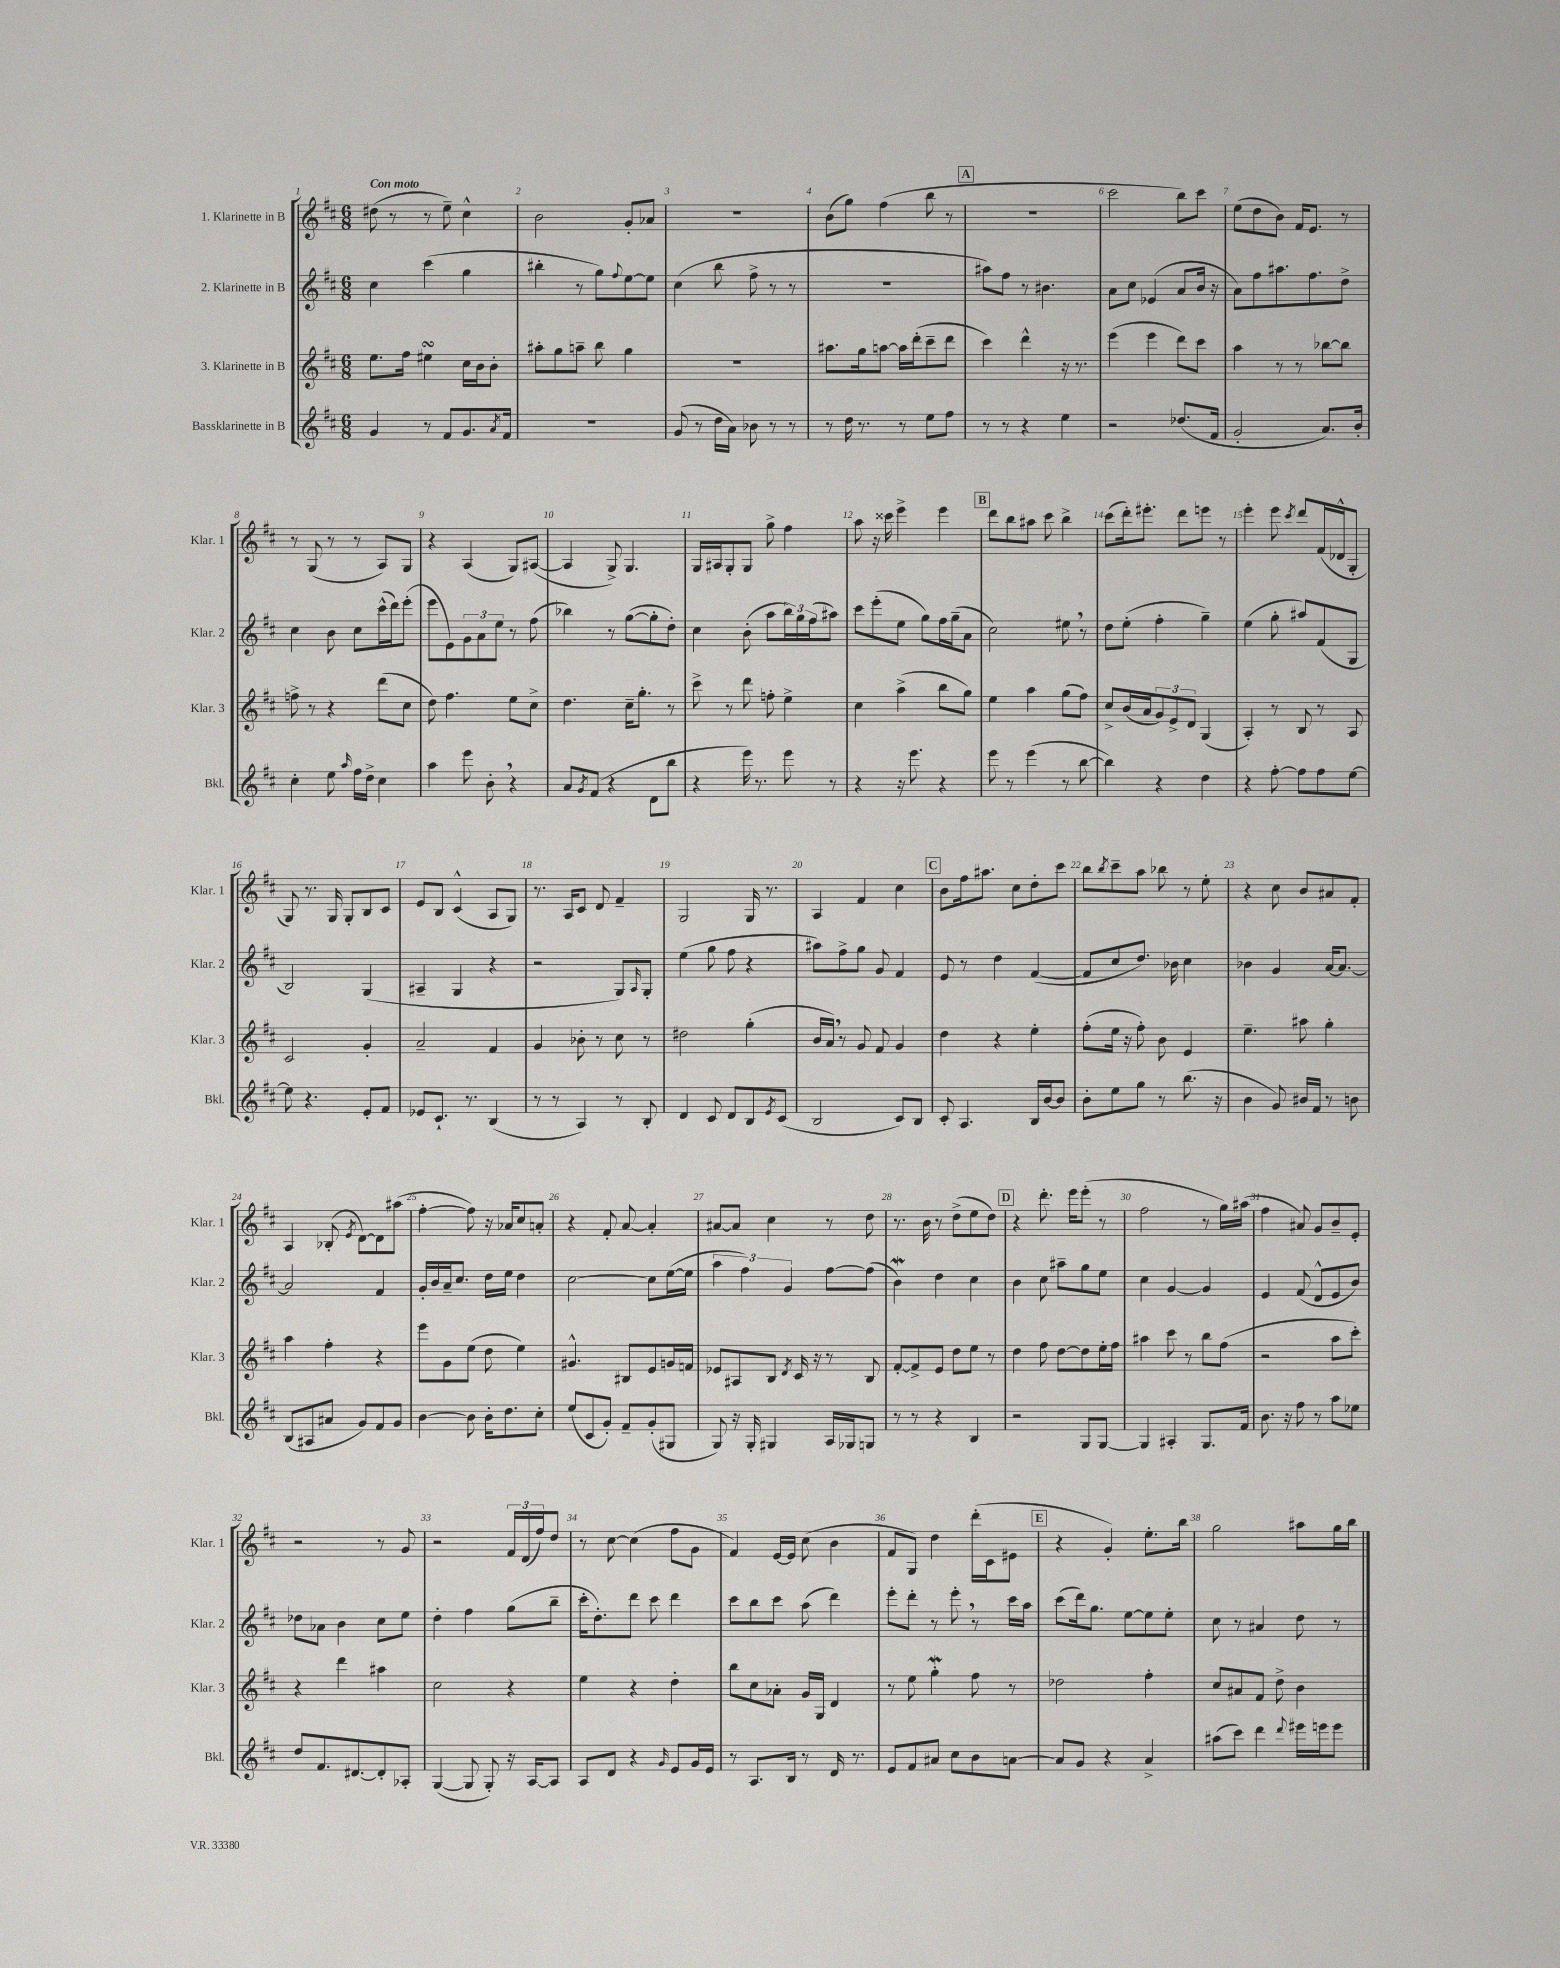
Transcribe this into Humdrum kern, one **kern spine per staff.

**kern	**kern	**kern	**kern
*staff4	*staff3	*staff2	*staff1
*clefG2	*clefG2	*clefG2	*clefG2
*k[f#c#]	*k[f#c#]	*k[f#c#]	*k[f#c#]
*M6/8	*M6/8	*M6/8	*M6/8
4g/	8.ee\L	4cc#\	(8dd#\
.	.	.	8r
.	16ff#\Jk	.	.
8r	4ee#\	(4ccc#\	8r
8f#/L	.	.	8ee~\)
8.g/	16cc#\LL	4gg\	4cc#^^\
.	16b\J	.	.
.	8b'\J	.	.
8qa/	.	.	.
16f#/Jk	.	.	.
=	=	=	=
2.r	8aa#'\L	4bb#'\	2b\
.	8gg\	.	.
.	8aa~\J	8r	.
.	8bb\	8gg\L)	.
.	.	8qqff#/	.
.	4gg\	[8ee\	8g'/L
.	.	8ee\]J	8a-/J
=	=	=	=
(8g/	2.r	(4cc#\	2.r
8r	.	.	.
16dd\LL	.	8bb\	.
16a\JJ)	.	.	.
8b-\	.	8ff#^\	.
8r	.	8r	.
8r	.	8r	.
=	=	=	=
8r	8.aa#\L	2.r	(8b\L
16dd\	.	.	8gg\J)
8.r	16gg\k	.	.
.	[8aa\J	.	(4ff#\
8r	16aa\]LL	.	.
.	(16ddd'\J	.	.
8ee\L	8ccc#~\	.	8bb\
8ff#\J	8ddd\J	.	8r
=	=	=	=
8r	4ccc#\)	8aa#\L)	2.r
8r	.	8ff#\J	.
4r	4ddd^^\	8r	.
.	.	4.b#\	.
4ee\	16r	.	.
.	8.r	.	.
=	=	=	=
2r	(4eee\	8a\L	2ccc#\
.	.	8cc#\J	.
.	4eee\	(4e-/	.
(8.dd-/L	8ddd\L)	8a/L	8bb\L)
.	8ccc#\J	16b/Jk	8ccc#\J
16f#/Jk	.	16r	.
=	=	=	=
2g'/	4aa\	8a\L)	(8ee\L
.	.	8ff#\	8dd\
.	8r	8.aa#\	8b\J)
.	8r	.	16f#/LK
.	.	8.ff#\	8.e/J
8.a/L)	[8bb-\L	.	.
.	8bb-\]J	8dd^\J	8r
16b'/Jk	.	.	.
=	=	=	=
4cc#'\	8ff^\	4cc#\	8r
.	8r	.	(8G/
8ee\	4r	8b\	8r
16qqaa/	.	.	.
16ff#\LL	.	8cc#\L	8r
16dd^\JJ	.	.	.
4cc#\	(8ddd\L	(16ccc#^^\L	8A/L)
.	.	16ddd\J)	.
.	8cc#\J	(8eee'\J	8G/J
=	=	=	=
4aa\	8dd\)	8eee\L	4r
.	4.ff#\	8e\)	.
8eee\	.	12g\	(4A/
.	.	12a\	.
8b'\	.	.	.
.	.	12ee\J	.
4r	8ee\L	8r	8G/L)
.	8cc#^\J	(8ff#\	([8A#/J
=	=	=	=
8a/L	4.dd\	4bb-\)	4A#/]
8qg/	.	.	.
(8f#/J	.	.	.
4r	.	8r	8G^/)
.	16cc#~\LK	([8gg\L	4.G/
.	8.gg'\J	.	.
8d\L	.	8gg'\]	.
8bb\J	8r	8dd'\J)	.
=	=	=	=
4r	8ccc#^\	4cc#\	16G/LL
.	.	.	16A#/J
.	8r	.	8G'/
16eee\)	8ddd\	(8b'\	8G/J
8.r	.	.	.
.	8ff'\	8aa\L	8gg^\
8eee\	4ee^\	24bb\L)	4ff#\
.	.	24gg\	.
.	.	(24ff#\J	.
8r	.	8aa#\J)	.
=	=	=	=
4r	4cc#\	8ccc#\L	8aa\
.	.	(8eee'\	16r
.	.	.	16ccc##\
16r	(4aa^\	8ee\J	4eee^\
8.eee\	.	.	.
.	.	8gg\L)	.
4r	8bb\L	16ff#\L	4eee\
.	.	(16gg~\J	.
.	8gg\J)	8a\J	.
=	=	=	=
8eee\	4ee\	2cc#\)	8ddd\L
8r	.	.	8bb\
(4eee\	4aa\	.	8aa#\J
.	.	.	8ccc#\
8r	(8gg\L	8ee#\	4bb^\
[8bb\	8ff#\J)	8r	.
=	=	=	=
4bb\])	8cc#^/L	8dd\L	(8ccc#\L
.	(16b/L	(8ee'\J	16ddd'\k)
.	16a/J	.	8.eee#'\J
4r	12g/)	4ff#'\	.
.	12e^/	.	.
.	.	.	8ddd\L
.	12d/J	.	.
4dd\	(4G/	4gg~\)	8eee\J
.	.	.	8r
=	=	=	=
4r	4A'/)	(4ee\	4eee'\
[8ff#'\	8r	8gg'\	8eee\
.	.	.	8qccc#/
8ff#\]L	8B/	8aa#/L)	8ddd/L
8ff#\	8r	(8f#/	(16f#/L
.	.	.	16d-^^/J
[8ee\J	8A/	8G/J	8G'/J
=	=	=	=
8ee\]	2c#/	2B/)	8G/)
4.r	.	.	8.r
.	.	.	16G/
.	.	.	8G'/L
8e'/L	4g'/	(4G/	8B/
8f#/J	.	.	8c#/J
=	=	=	=
8e-/L	2a~/	4A#~/	8e/L
8.c#`/J	.	.	8B/J
.	.	4G/	(4c#^^/
8.r	.	.	.
(4B/	4f#/	4r	8A/L
.	.	.	8G/J)
=	=	=	=
8r	4g/	2r	8.r
8r	.	.	.
.	.	.	16A/LK
4A/)	8b-'\	.	8c#/J
.	8r	.	8d/
8r	8cc#\	8G/L)	4f#~/
.	.	16qqA/	.
8B'/	8r	8G'/J	.
=	=	=	=
4d/	2dd#\	(4ee\	2G/
8c#/	.	8gg\	.
8d/L	.	8ff#\	.
8B/	(4gg'\	4r	16G/
.	.	.	8.r
8qe/	.	.	.
(8c#/J	.	.	.
=	=	=	=
2B/	16b/LL	8aa#\L)	4A/
.	16a/JJ)	.	.
.	8r	8ff#^\	.
.	8g/	8gg\J	4f#/
.	8f#/	8g/	.
8c#/L)	4g/	4f#/	4cc#\
8B/J	.	.	.
=	=	=	=
8c#'/	4dd\	8e/	8b\L
4.A/	.	8r	16ff#\k
.	.	.	8.aa#\J
.	4r	4dd\	.
.	.	.	8cc#\L
16B/LL	4ee'\	([4f#/	8dd'\
[16b/J	.	.	.
8b/]J	.	.	8ccc#\J
=	=	=	=
8b'\L	(8ff#'\L	8f#/]L	8bb\L
.	.	.	8qbb/
8ee\	16ee\Jk	8cc#/	8ccc#~\
.	16r	.	.
8gg\J	8ff#'\)	8.dd/J)	8aa\J
8r	8b\	.	8bb-\
.	.	16b-\	.
(8.bb\	4e/	4cc#\	8r
.	.	.	8ee'\
16r	.	.	.
=	=	=	=
4b\	4.ee~\	4b-\	4r
8g/)	.	4g/	8cc#\
16b#/LL	8aa#\	.	8b/L
16f#/JJ	.	.	.
8r	4gg'\	[16a/LK	8a#/
.	.	8.a/_J	.
8b\	.	.	8f#'/J
=	=	=	=
(8B/L	4aa\	2a/]	4A/
8A#/	.	.	.
8a#/J	4ff#'\	.	(8B-'/
.	.	.	8qe/
8g/L)	.	.	[8d\L)
8f#/	4r	4f#/	8d\]
8g/J	.	.	(8aa#\J
=	=	=	=
[4b\	8eee\L	16g'/LL	[4ff#'\
.	.	16b/	.
.	8g\	16a~/J	.
.	.	8.cc#/J	.
8b\]	(8ee\J	.	8ff#\])
16b'\LK	8dd\	16dd\LL	16r
8.dd\	.	16ee\JJ	16a-/LK
.	4ee\)	4dd\	8cc#/
8cc#'\J	.	.	8a'/J
=	=	=	=
(8ee/L	4.g#^^/	[2cc#\	4r
8c#/	.	.	.
8g'/J)	.	.	8f#'/
8f#~/L	8B#/L	.	[8a/
(8g'/	8e/	8cc#\]L	4a'/]
8G#/J	16g/L	([16ee\L	.
.	16f/JJ	16ee\]JJ	.
=	=	=	=
8G/)	8e-/L	6aa\	[8a#/L
16r	8A#/	.	8a#/]J
.	.	6ff#\)	.
16G'/	.	.	.
4G#/	8B/J	.	4cc#\
.	.	6g/	.
.	8qd/	.	.
.	16c#/	.	.
.	16r	.	.
16A/LL	8r	[8ff#\L	8r
16G-/J	.	.	.
8G/J	8B/	(8ff#\]J	8dd\
=	=	=	=
8r	[8f#'/L	4b\)	8.r
8r	8f#^/]	.	.
.	.	.	16b\
4r	8e/J	4dd\	8r
.	8dd\L	.	(8dd^\L
4B/	8ee\J	4cc#\	8ee\
.	8r	.	8dd\J)
=	=	=	=
2r	4dd\	4b\	4r
.	8ff#\	8cc#\	8.ddd'\
.	[8dd\L	8aa#~\L	.
.	.	.	16eee\LK
8G/L	8dd\]	8gg\	(8eee'\J
[8G/J	16ee'\L	8ee\J	8r
.	16ff#\JJ	.	.
=	=	=	=
4G/]	4aa#\	4cc#\	2ff#\
4A#'/	8ccc#\	[4g/	.
.	8r	.	.
8.G/L	8bb\L	4g/]	8r
.	(8ff#\J	.	16gg\LL)
16f#/Jk	.	.	(16aa#\JJ
=	=	=	=
8.b\	2r	4e/	4ff#\
16r	.	.	.
8ff#\	.	(8f#/	8a#/)
8r	.	8d^^/L	8g/L
8aa\L	8aa\L	8e/	8b~/
8ee-\J	8ccc#'\J)	8b/J)	8e'/J
=	=	=	=
8dd/L	4r	8dd-\L	2r
8.f#/	.	8a-\J	.
.	4ddd\	4b\	.
[8.d#/	.	.	.
8d#'/]	4aa#\	8cc#\L	8r
8A-'/J	.	8ee\J	8g/
=	=	=	=
([4G/	2cc#\	4dd'\	2r
8G/]	.	4ff#\	.
8G'/)	.	.	.
16r	4r	(8gg\L	24f#/LL
.	.	.	(24d/
[16A/LK	.	.	.
.	.	.	24ff#/J)
8A/]J	.	8bb~\J	8dd/J
=	=	=	=
8A/L	4ee\	16ccc#'\LK	8r
.	.	8.dd'\)	.
8d/J	.	.	[8cc#\
4r	4r	8ddd\J	(4cc#\]
.	.	8ccc#\	.
16qqg/	.	.	.
8e/L	4dd'\	4ddd\	8ff#\L
16g/L	.	.	8g\J
16e/JJ	.	.	.
=	=	=	=
8r	8bb\L	8ccc#\L	4f#/)
8.A/L	8cc#\	8bb\	.
.	8a-'\J	8ccc#\J	[16e/LL
16B/Jk	.	.	16e/]JJ
8r	16g/LL	(8aa\	(8cc#\
.	16G/JJ	.	.
16d/	4d/	4ddd\)	4b\
8.r	.	.	.
=	=	=	=
8e/L	8r	8eee'\L	8f#/L
8f#/	8ee\	8ddd'\J	8G/J)
8a#/J	4gg'\	8r	4dd\
8cc#\L	.	8eee'\	.
8b\	8ff#\	8r	(16ddd'\LL
.	.	.	16c#\J
[8a\J	8r	16ccc#\LL	8e#\J
.	.	16aa\JJ	.
=	=	=	=
8a/]L	2dd-\	(8ccc#\L	4r
8g/J	.	16ddd\k)	.
.	.	8.gg\J	.
4r	.	.	4g'/)
.	.	[8ee\L	.
4a^/	4ff#'\	8ee\]	8.ee'\L
.	.	8ee'\J	.
.	.	.	16bb\Jk
=	=	=	=
(8aa#\L	8cc#/L	8cc#\	2gg\
8ccc#\J)	8a#/	8r	.
4ddd\	8f#/J	4a#/	.
.	8dd^\	.	.
8qqddd/	.	.	.
16eee#\LL	4b\	8dd\	8aa#\L
16eee\J	.	.	.
8eee\J	.	8r	16gg\L
.	.	.	16bb\JJ
==	==	==	==
*-	*-	*-	*-
